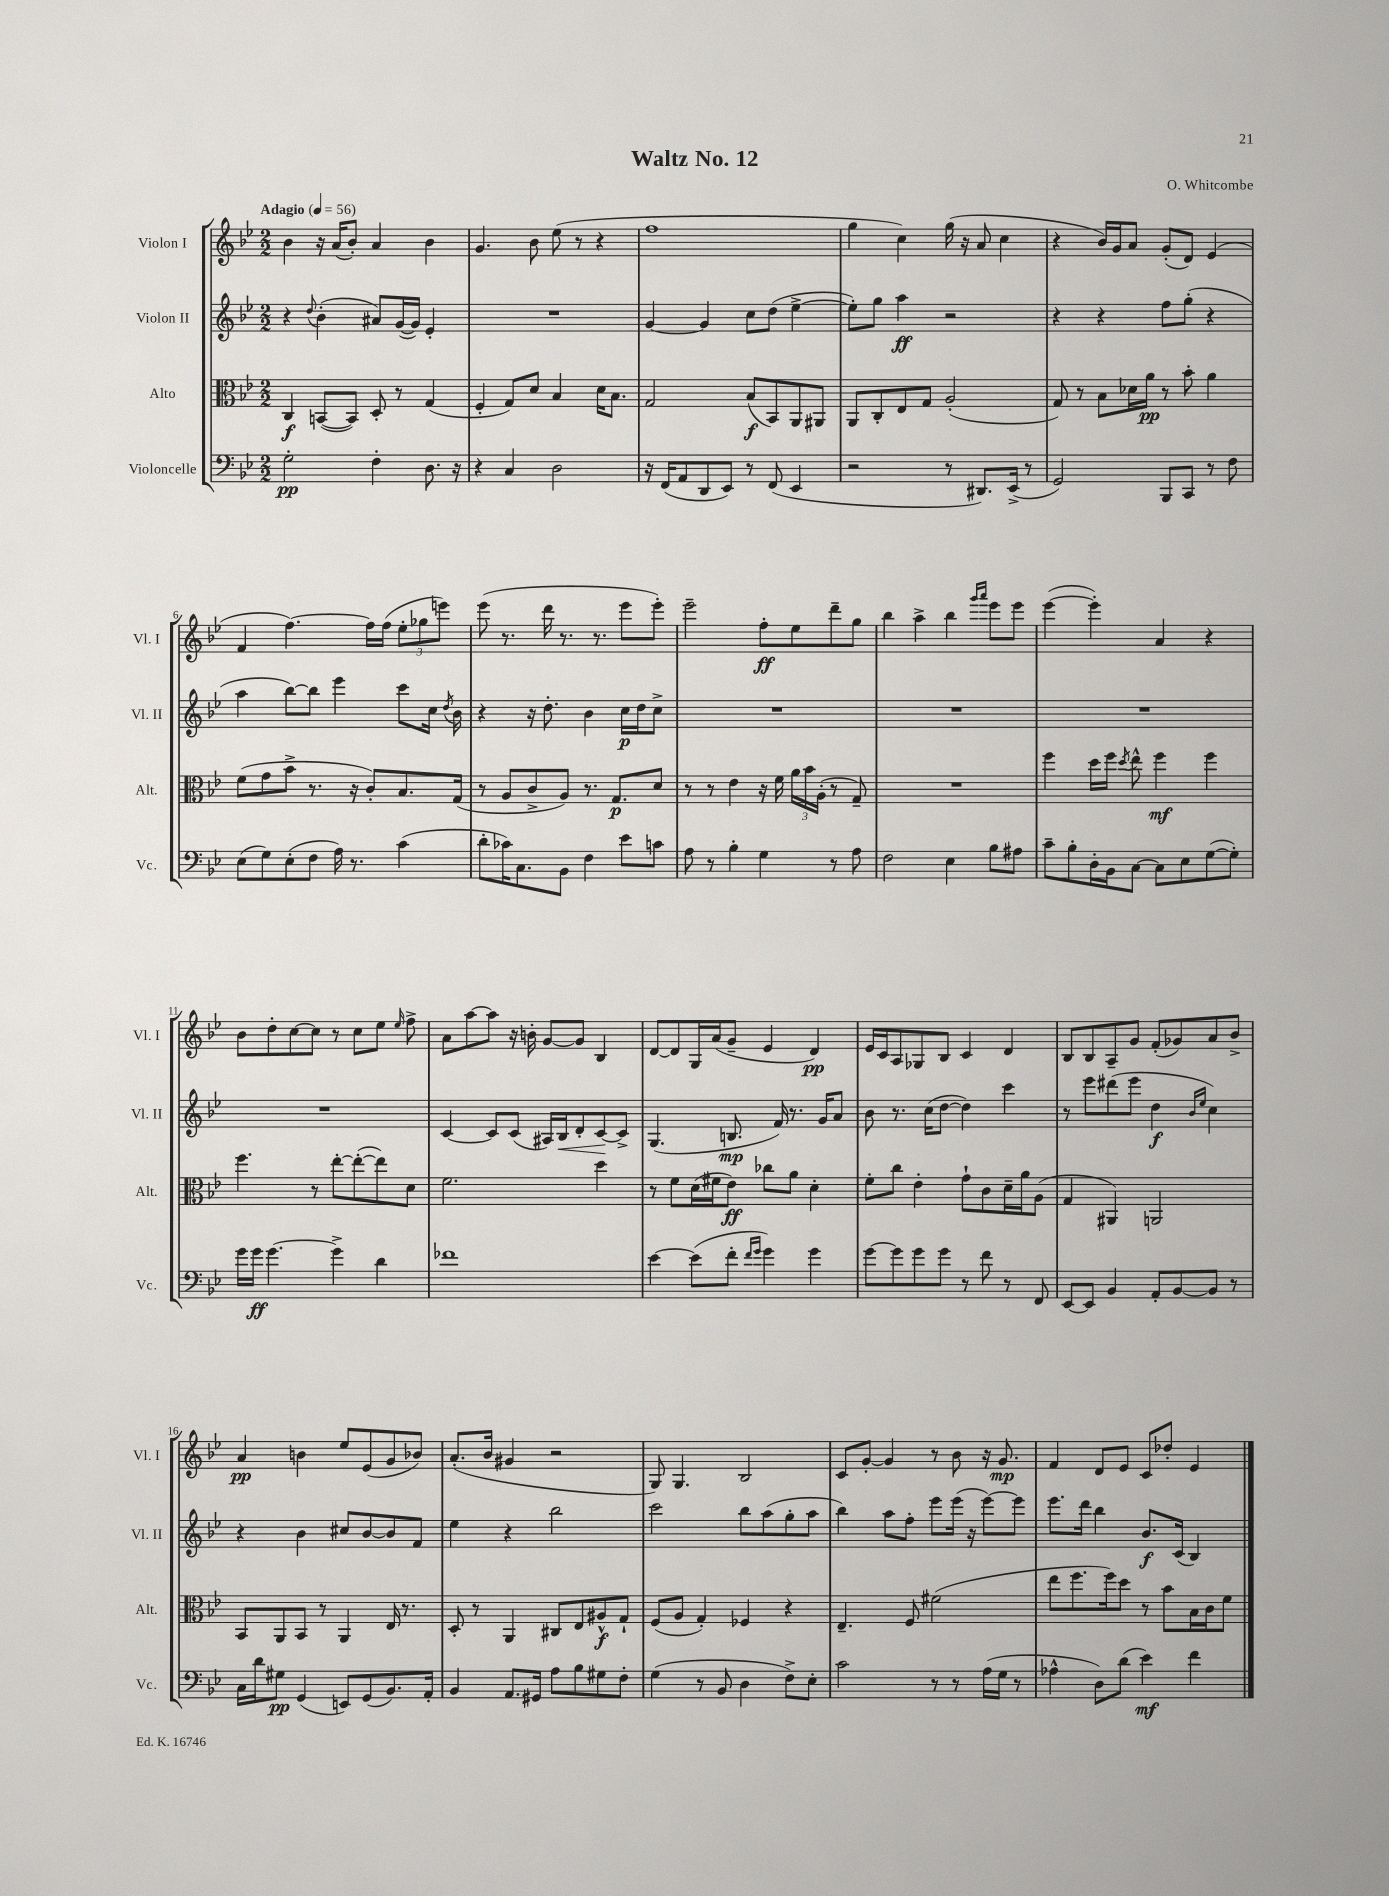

**kern	**kern	**kern	**kern
*staff4	*staff3	*staff2	*staff1
*clefF4	*clefC3	*clefG2	*clefG2
*k[b-e-]	*k[b-e-]	*k[b-e-]	*k[b-e-]
*M2/2	*M2/2	*M2/2	*M2/2
*MM56	*MM56	*MM56	*MM56
2G'	4C	4r	4b-
.	.	8qqdd	.
.	([8BB	(4b-'	16r
.	.	.	(16a
.	8BB])	.	8b-')
4F'	8D'	8a#)	4a
.	8r	([16g	.
.	.	16g])	.
8.D	(4G	4e-'	4b-
16r	.	.	.
=	=	=	=
4r	4F'	1r	4.g
4C	8G)	.	.
.	8d	.	8b-
2D	4B-	.	(8ee-
.	.	.	8r
.	16d	.	4r
.	8.B-	.	.
=	=	=	=
16r	2G	[4g	1ff
(16FF	.	.	.
8AA	.	.	.
8DD	.	4g]	.
8EE-)	.	.	.
8r	(8B-	8cc	.
(8FF	8BB-)	(8dd	.
4EE-	8AA	[4ee-^	.
.	8AA#	.	.
=	=	=	=
2r	8AA	8ee-'])	4gg
.	8C'	8gg	.
.	8E-	4aa	4cc)
.	8G	.	.
8r	(2A'	2r	(16gg
.	.	.	16r
8.DD#)	.	.	8a
.	.	.	4cc
(16EE-^	.	.	.
8r	.	.	.
=	=	=	=
2GG)	8G)	4r	4r
.	8r	.	.
.	8B-	4r	16b-)
.	.	.	16g
.	16d-	.	8a
.	16a	.	.
8BBB-	8r	8ff	(8g'
8CC	8b-'	(8gg'	8d)
8r	4a	4r	(4e-
8F	.	.	.
=	=	=	=
(8E-	(8f	4aa	4f
8G)	8g	.	.
(8E-'	8b-^	[8bb-)	[4.ff)
8F	8.r	8bb-]	.
16A)	.	4eee-	.
8.r	16r	.	.
.	8c')	.	16ff]
.	.	.	(16ff
(4c	8.B-	8ccc	12ee-'
.	.	.	12gg-
.	.	16cc	.
.	.	.	12eee)
.	.	8qdd	.
.	(16G	16b-	.
=	=	=	=
8d'	8r	4r	(8eee-
16c-)	8A	.	8.r
8.C	.	.	.
.	8c^	16r	.
.	.	8.dd'	16ddd
8BB-	8A)	.	8.r
4F	8.r	4b-	.
.	.	.	8.r
.	8.G	.	.
8e-	.	16cc	8eee-
.	.	16dd	.
8c	8d	8cc^	8eee-')
=	=	=	=
8A	8r	1r	2eee-~
8r	8r	.	.
4B-'	4e-	.	.
4G	16r	.	8ff'
.	16f	.	.
.	24a	.	8ee-
.	24b-	.	.
.	(24A'	.	.
8r	8r	.	8ddd~
8A	8G~)	.	8gg
=	=	=	=
2F	1r	1r	4bb-
.	.	.	4aa^
4E-	.	.	4bb-
.	.	.	16qqggg
.	.	.	16qqaaa
8B-	.	.	8eee-
8A#	.	.	8eee-
=	=	=	=
8c~	4ff	1r	([4eee-
8B-'	.	.	.
16D'	16dd	.	4eee-'])
16BB-	16ff	.	.
.	8qdd	.	.
[8C	8ee-^^	.	.
8C]	4ff	.	4a
8E-	.	.	.
([8G	4ff	.	4r
8G'])	.	.	.
=	=	=	=
16g	4.ff	1r	8b-
16g	.	.	.
[4.g	.	.	8dd'
.	.	.	[8cc
.	8r	.	8cc]
4g^]	[8ee-'	.	8r
.	(8ee-'_	.	8cc
4d	8ee-])	.	8ee-
.	.	.	16qqee-
.	8d	.	8ff^
=	=	=	=
1f-	2.f	[4c	8a
.	.	.	[8aa
.	.	8c]	8aa]
.	.	(8c	16r
.	.	.	16b'
.	.	16A#)	[8g
.	.	16B-	.
.	.	8d'	8g]
.	4dd	[8c	4B-
.	.	8c^]	.
=	=	=	=
[4e-	8r	(4.G	[8d
.	8f	.	8d]
(8e-]	(16d	.	16G
.	16f#	.	(16a
8f'	8e-)	8.B	8g~
16qqf	.	.	.
16qqg	.	.	.
4g)	8cc-	.	4e-
.	.	16f)	.
.	8a	8.r	.
4g	4d'	.	4d)
.	.	16g	.
.	.	8a	.
=	=	=	=
[8g	8f'	8b-	16e-
.	.	.	16c
8g]	8cc	8.r	8A
8g	4e-'	.	8G-
.	.	(16cc	.
8g	.	[8dd	8B-
8r	8g`	4dd])	4c
8f	8c	.	.
8r	16d~	4ccc	4d
.	16a	.	.
8FF	(8A	.	.
=	=	=	=
[8EE-	4G	8r	8B-
8EE-]	.	8eee-	8B-
4BB-	4AA#)	(8ddd#	8A~
.	.	8eee-	8g
8AA'	2AA	4dd	(8f'
[8BB-	.	.	8g-)
.	.	16qqb-	.
.	.	16qqee-	.
8BB-]	.	4cc)	8a
8r	.	.	8b-^
=	=	=	=
16C	8BB-	4r	4a
16d	.	.	.
8G#	8AA	.	.
(4GG	8BB-	4b-	4b
.	8r	.	.
8EE)	4AA	8cc#	8ee-
(8GG	.	[8b-	(8e-
8.BB-)	16E-	8b-]	8g
.	8.r	.	.
.	.	8f	8b-)
16AA'	.	.	.
=	=	=	=
4BB-	8D'	4ee-	(8.a'
.	8r	.	.
.	.	.	16b-
8.AA	4AA	4r	4g#
16GG#	.	.	.
8A	8C#	2bb-	2r
8B-	8E-	.	.
8G#	8A#^^	.	.
8F'	8G`	.	.
=	=	=	=
(4G	(8F	2ccc	8G)
.	8A	.	4.G
8r	4G')	.	.
8BB-	.	.	.
4D	4F-	8bb-	2B-
.	.	(8aa	.
8F^)	4r	8gg'	.
8E-'	.	8aa	.
=	=	=	=
2c	4.E-~	4bb-)	8c
.	.	.	[8g'
.	.	8aa	4g]
.	8F	8ff'	.
8r	(2f#	8eee-	8r
8r	.	(16eee-	8b-
.	.	16r	.
(16A	.	[8eee-)	16r
16G	.	.	8.g
8r	.	8eee-]	.
=	=	=	=
4A-^^	8ee-	8.eee-	4f
.	8.ff	.	.
.	.	16ddd	.
8D)	.	4bb-	8d
.	16ff)	.	.
(8d	8dd	.	8e-
4e-)	8r	8.b-	8c
.	8b-	.	8dd-'
.	.	(16c	.
4f	16B-	4B-)	4e-
.	16c	.	.
.	8f	.	.
==	==	==	==
*-	*-	*-	*-
